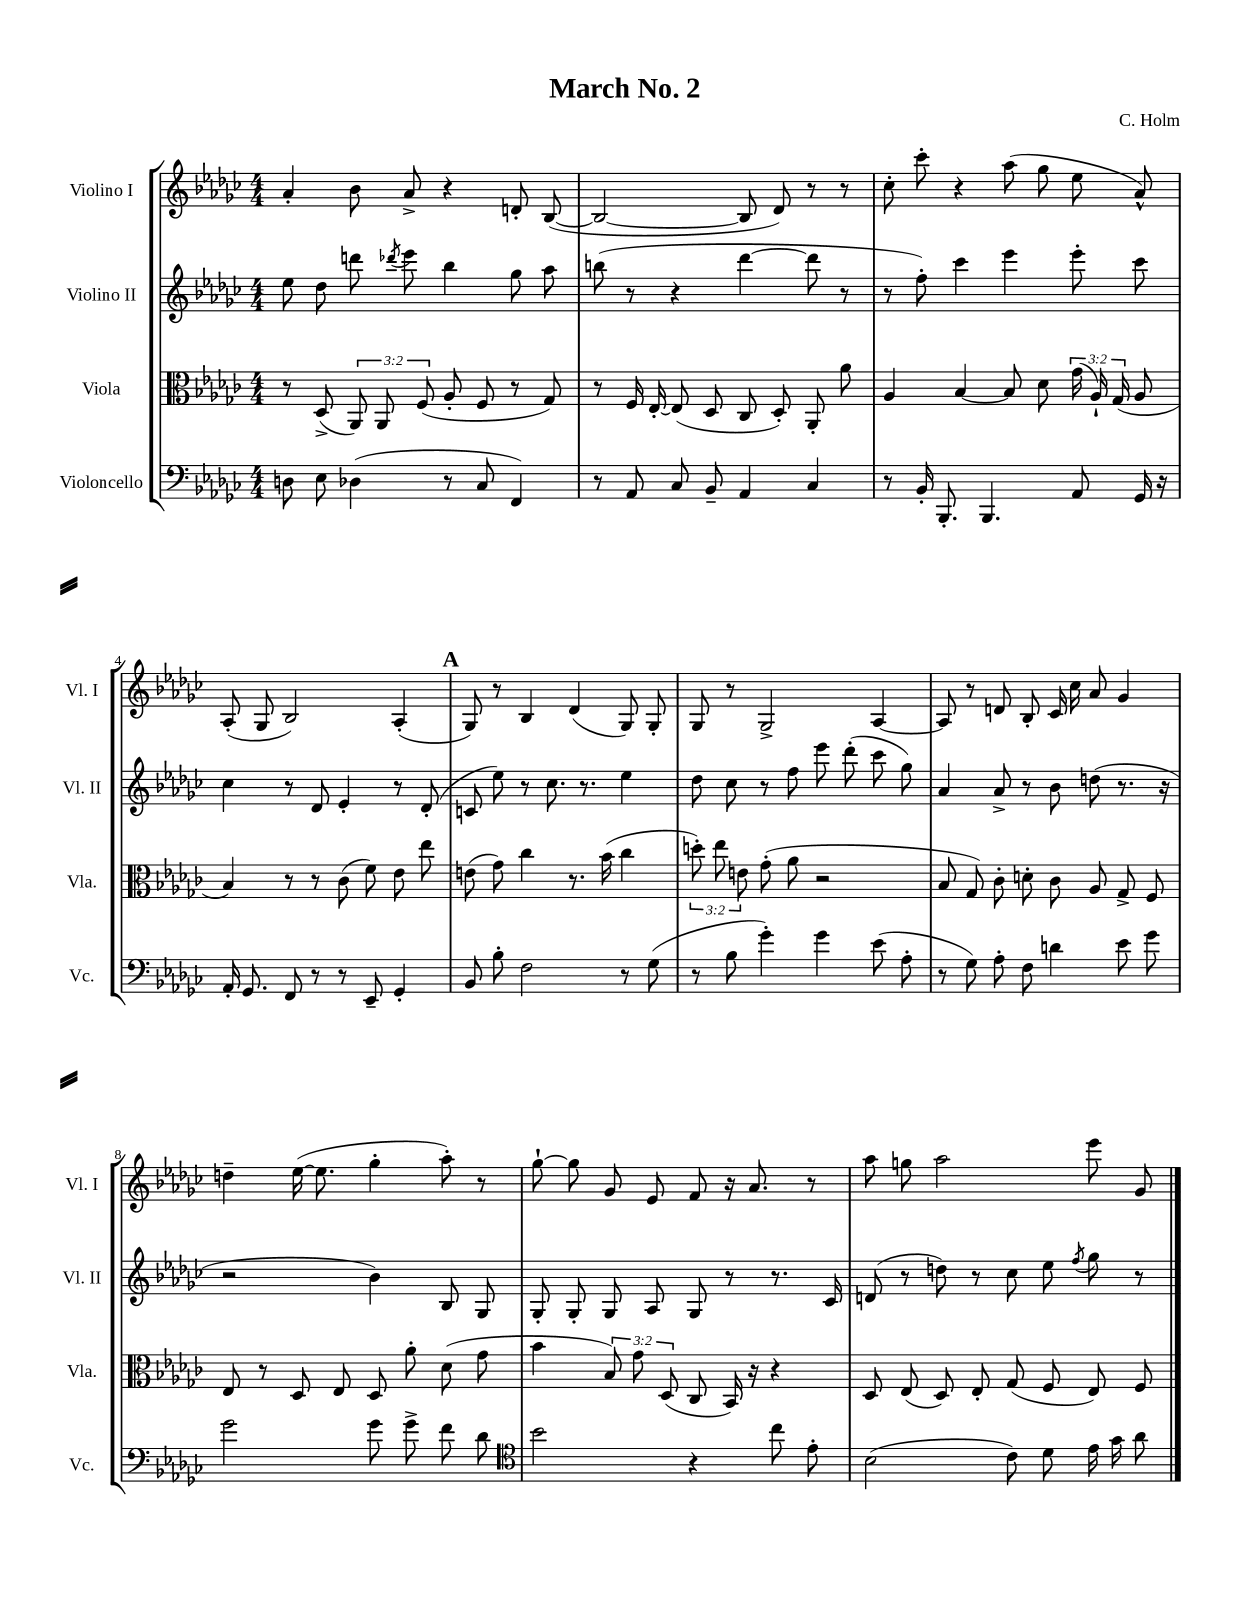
\header { title = "March No. 2" composer = "C. Holm" }
<<
\new StaffGroup <<
\new Staff = "s0" \with { instrumentName = "Violino I" shortInstrumentName = "Vl. I" } {
    \clef treble \key ges \major \numericTimeSignature \time 4/4
    \autoBeamOff aes'4-. bes'8 aes'8-> r4 d'8-. bes8~( |
    bes2~ bes8 des'8) r8 r8 |
    ces''8-. ces'''8-. r4 aes''8( ges''8 ees''8 aes'8-^) |
    aes8-.( ges8 bes2) aes4-.( |
    \mark \markup { \bold "A" } ges8) r8 bes4 des'4( ges8) ges8-. |
    ges8 r8 ges2-> aes4~ |
    aes8 r8 d'8 bes8-. ces'16 ces''16 aes'8 ges'4 |
    d''4-- ees''16~( ees''8. ges''4-. aes''8-.) r8 |
    ges''8~-! ges''8 ges'8 ees'8 f'8 r16 aes'8. r8 |
    aes''8 g''8 aes''2 ees'''8 ges'8 \bar "|." |
}
\new Staff = "s1" \with { instrumentName = "Violino II" shortInstrumentName = "Vl. II" } {
    \clef treble \key ges \major \numericTimeSignature \time 4/4
    \autoBeamOff ees''8 des''8 d'''8 \acciaccatura { des'''8 } ees'''8 bes''4 ges''8 aes''8 |
    b''8( r8 r4 des'''4~ des'''8 r8 |
    r8 f''8-.) ces'''4 ees'''4 ees'''8-. ces'''8 |
    ces''4 r8 des'8 ees'4-. r8 des'8-.( |
    \mark \markup { \bold "A" } c'8 ees''8) r8 ces''8. r8. ees''4 |
    des''8 ces''8 r8 f''8 ees'''8 des'''8-.( ces'''8 ges''8) |
    aes'4 aes'8-> r8 bes'8 d''8( r8. r16 |
    r2 bes'4) bes8 ges8 |
    ges8-. ges8-. ges8 aes8 ges8 r8 r8. ces'16 |
    d'8( r8 d''8) r8 ces''8 ees''8 \acciaccatura { f''8 } ges''8 r8 \bar "|." |
}
\new Staff = "s2" \with { instrumentName = "Viola" shortInstrumentName = "Vla." } {
    \clef alto \key ges \major \numericTimeSignature \time 4/4 \override Staff.TupletNumber.text = #tuplet-number::calc-fraction-text
    \autoBeamOff r8 des8->( \tuplet 3/2 { aes,8) aes,8 f8( } aes8-. f8 r8 ges8) |
    r8 f16 ees16~-. ees8( des8 ces8 des8-.) aes,8-. aes'8 |
    aes4 bes4~ bes8 des'8 \tuplet 3/2 { ges'16( aes16-!) ges16( } aes8 |
    bes4) r8 r8 ces'8( f'8) ees'8 ees''8 |
    \mark \markup { \bold "A" } e'8( ges'8) ces''4 r8. bes'16( ces''4 |
    \tuplet 3/2 { d''8-.) ees''8 e'8 } ges'8-.( aes'8 r2 |
    bes8 ges8) ces'8-. d'8-. ces'8 aes8 ges8-> f8 |
    ees8 r8 des8 ees8 des8 aes'8-. des'8( ges'8 |
    bes'4 \tuplet 3/2 { bes8) ges'8 des8( } ces8 bes,16) r16 r4 |
    des8 ees8( des8) ees8-. ges8( f8 ees8) f8 \bar "|." |
}
\new Staff = "s3" \with { instrumentName = "Violoncello" shortInstrumentName = "Vc." } {
    \clef bass \key ges \major \numericTimeSignature \time 4/4
    \autoBeamOff d8 ees8 des4( r8 ces8 f,4) |
    r8 aes,8 ces8 bes,8-- aes,4 ces4 |
    r8 bes,16-. bes,,8.-. bes,,4. aes,8 ges,16 r16 |
    aes,16-. ges,8. f,8 r8 r8 ees,8-- ges,4-. |
    \mark \markup { \bold "A" } bes,8 bes8-. f2 r8 ges8( |
    r8 bes8 ges'4-.) ges'4 ees'8( aes8-. |
    r8 ges8) aes8-. f8 d'4 ees'8 ges'8 |
    ges'2 ges'8 ges'8-> f'8 des'8 |
    \clef tenor bes'2 r4 ces''8 ees'8-. |
    bes2( ces'8) des'8 ees'16 ges'16 aes'8 \bar "|." |
}
>>
>>
